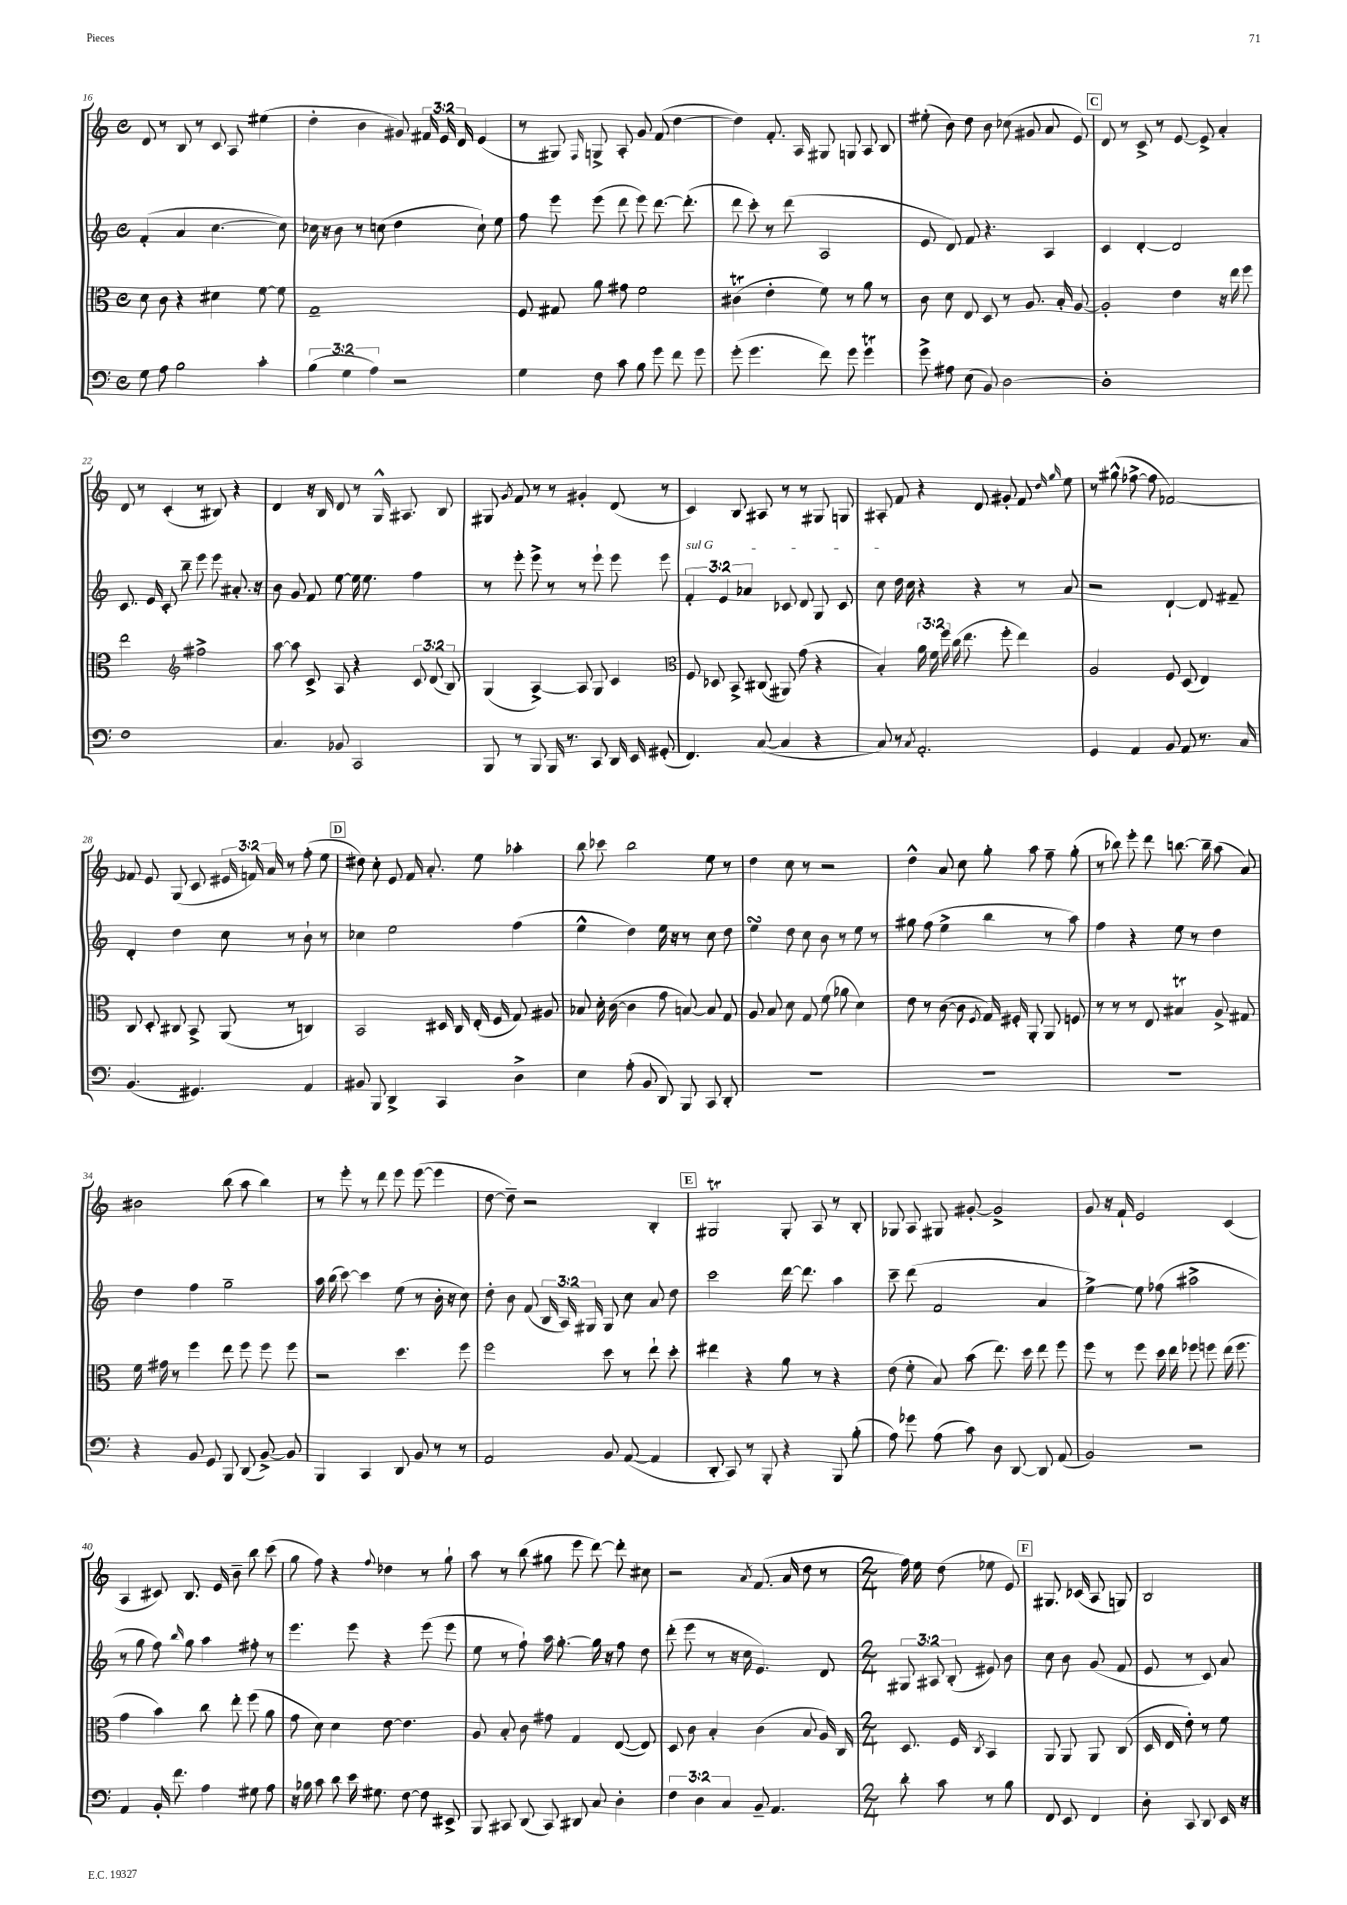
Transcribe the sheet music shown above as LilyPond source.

<<
\new StaffGroup <<
\new Staff = "s0" {
    \clef treble \key c \major \defaultTimeSignature \time 4/4 \override Staff.TupletNumber.text = #tuplet-number::calc-fraction-text
    \autoBeamOff d'8 r8 b8 r8 c'8 a8 eis''4( |
    d''4-. b'4 gis'8) \tuplet 3/2 { fis'16 e'16 d'16 } e'4( |
    r8 gis8) \grace { f16 } g8-> a8-. g'8 f'8( d''4~ |
    d''4) f'8.-. a16 gis8 g8 a8 b8 |
    eis''8-.( b'8) d''8 b'8 ces''8( gis'8 a'8 e'8) |
    \mark \markup { \box "C" } d'8 r8 c'8-> r8 e'8~ e'8-> a'4-. |
    d'8 r8 c'4-.( r8 bis8) r4 |
    d'4 r16 b16 d'8 r8 g16-^ ais8. b8 |
    gis8 \acciaccatura { g'8 } f'8 r8 r8 gis'4-. d'8( r8 |
    c'4) b8 ais8 r8 r8 gis8 g8 |
    ais8-. f'8 r4 d'8 gis'8-. f'8 \grace { d''16 g''16 } e''8 |
    r8 gis''8-^( fes''8~-> fes''8 fes'2~) |
    fes'8 e'8 g8( c'8 \tuplet 3/2 { eis'16 f'16) a'16 } r8 f''8-.( e''8 |
    \mark \markup { \box "D" } dis''8) c''8-. e'8 f'16 a'8.-. e''8 aes''4-. |
    b''8 ces'''8 b''2 e''8 r8 |
    d''4 c''8 r8 r2 |
    d''4-^ a'8 c''8 g''8-. a''8 f''8-- g''8-.( |
    r8 bes''8) e'''8-. d'''8 b''8.~ b''16-- a''8( a'8) |
    bis'2 b''8( a''8 b''4) |
    r8 e'''8-. r8 d'''8 e'''8 e'''8~( e'''4 |
    d''8~ d''8--) r2 b4-. |
    \mark \markup { \box "E" } gis2\trill gis8-. a8 r8 b8-. |
    ges8 a8 gis8 gis'8~-. gis'2-> |
    g'8 r16 f'16-! e'2 c'4( |
    a4 cis'8) b8. e'16 b'8-- b''8 c'''8( |
    g''8 f''8) r4 \appoggiatura { f''8 } des''4 r8 g''8-! |
    a''8 r8 b''8( gis''8 e'''8 d'''8~) d'''8-. cis''8 |
    r2 \acciaccatura { a'8 } f'8.( a'16 d''8 r8 |
    \numericTimeSignature \time 2/4 f''16) e''16 d''8( ees''8 e'8) |
    \mark \markup { \box "F" } gis8. ces'16( a8 g8) |
    b2 \bar "|." |
}
\new Staff = "s1" {
    \clef treble \key c \major \defaultTimeSignature \time 4/4 \override Staff.TupletNumber.text = #tuplet-number::calc-fraction-text
    \autoBeamOff f'4-.( a'4 c''4.~ c''8) |
    ces''16 r16 b'8 r8 c''8( d''4 c''8-!) e''8 |
    f''8 e'''8 e'''8( d'''8 e'''8) d'''8.~ d'''8.-.( |
    d'''8 c'''8-.) r8 d'''8( a2 |
    e'8 d'8) f'8 r4. a4 |
    \mark \markup { \box "C" } c'4 d'4~-. d'2 |
    c'8. e'16 c'8-. b''8-- e'''8 e'''8 ais'8.-. r16 |
    b'8 g'8 f'8 e''8~ e''16 e''8. f''4 |
    r8 e'''8-. e'''8-> r8 r8 e'''8-! e'''8 e'''8 |
    \tuplet 3/2 { \once \override TextSpanner.bound-details.left.text = \markup { \italic "sul G" } f'4-.\startTextSpan e'4 aes'4 } ces'8 d'8 g8 ces'8 |
    c''8 d''16 c''16\stopTextSpan r4 r4 r8 a'8 |
    r2 d'4~-! d'8 fis'8-- |
    d'4-. d''4 c''8 r8 b'8-! r8 |
    \mark \markup { \box "D" } ces''4 e''2 f''4( |
    e''4-^ d''4) e''16 r16 r8 c''8 d''8 |
    e''4\turn d''8 c''8 b'8 r8 e''8 r8 |
    gis''8 f''8( e''4-> b''4 r8 a''8) |
    f''4 r4 e''8 r8 d''4 |
    d''4 f''4 g''2-- |
    a''16 b''16( c'''8~) c'''4 e''8( r8 b'16-. r16 c''8) |
    d''8-. b'8 f'8( \tuplet 3/2 { b16 a16) gis16 } gis8 c''8 a'8 d''8 |
    \mark \markup { \box "E" } c'''2 d'''16~ d'''8. a''4 |
    c'''8-- d'''8( f'2 a'4 |
    e''4~->) e''8 fes''8( ais''2-> |
    r8 g''8 f''8) \grace { b''16 } g''8 a''4 fis''8-. r8 |
    e'''4. e'''8 r4 e'''8( e'''8 |
    e''8 r8 f''8-!) a''16 g''8.~-. g''16 r16 f''8 d''8 |
    d'''8-.( e'''8 r8 r16 c''16 e'4.) d'8 |
    \numericTimeSignature \time 2/4 \tuplet 3/2 { gis8 ais8 b8-.( } eis'8) b'8 |
    \mark \markup { \box "F" } c''8 b'8 g'8( f'8 |
    e'8 r8 c'8) a'8 \bar "|." |
}
\new Staff = "s2" {
    \clef alto \key c \major \defaultTimeSignature \time 4/4 \override Staff.TupletNumber.text = #tuplet-number::calc-fraction-text
    \autoBeamOff d'8 c'8 r4 dis'4 f'8~ f'8 |
    g1-- |
    f8 gis8 a'8 gis'8 f'2 |
    cis'4\trill( e'4-. f'8) r8 a'8 r8 |
    c'8 d'8 e8 d8 r8 a8. b16-. a8~ |
    \mark \markup { \box "C" } a2-. e'4 r16 e''16 f''8 |
    e''2 \clef treble fis''2-> |
    a''8~ a''8 c'8-> a8 r4 \tuplet 3/2 { c'8 d'8( b8) } |
    g4( a4~->) a8 g8 c'4 |
    \clef alto f8 des8 b,8-> cis8( ais,8) g'8( r4 |
    b4-.) \tuplet 3/2 { a'16 f'16 f''16 } c''16( e''8. f''8-. e''4) |
    a2 f8 d8( e4) |
    c8 d8-. cis8 b,8-> a,8( r8 c4) |
    \mark \markup { \box "D" } b,2 dis16 c16 e16-.( f16 g8) ais8 |
    bes8 d'16-. c'16~( c'4 g'8 b8~) b8 g8 |
    a8 b8 d'8 g8 f'8( aes'8 d'4) |
    e'8 r8 c'8~( c'8 \acciaccatura { f8 } g16) fis16-. a,8-. a,8 f8 |
    r8 r8 r8 e8 bis4\trill a8-> gis8 |
    f'16 gis'16 r8 f''4 e''8 f''8 f''8 f''8 |
    r2 d''4. f''8 |
    f''2 d''8 r8 e''8-! d''8-. |
    \mark \markup { \box "E" } eis''4 r4 a'8 r8 r4 |
    e'8( f'8-. b8) b'8( e''8.) d''16 e''8 f''8 |
    f''8 r8 f''8 d''16 e''16 fes''8 f''8 e''16( f''8. |
    g'4 b'4) c''8 e''8-. f''8( a'8 |
    g'8 d'8) d'4 e'8~ e'4. |
    a8 b8-. c'8 gis'8 g4 e8~( e8) |
    d8 c'8 b4-. c'4( b8 a16) c16 |
    \numericTimeSignature \time 2/4 d8. f16 \acciaccatura { c8 } b,4 |
    \mark \markup { \box "F" } a,8 a,8 a,8 c8( |
    d16 e16 e'8-.) r8 f'8 \bar "|." |
}
\new Staff = "s3" {
    \clef bass \key c \major \defaultTimeSignature \time 4/4 \override Staff.TupletNumber.text = #tuplet-number::calc-fraction-text
    \autoBeamOff g8 a8 b2 c'4-. |
    \tuplet 3/2 { b4( g4 a4) } r2 |
    g4 f8 c'8 b8 g'8 f'8 g'8 |
    g'8-.( g'4. f'8) g'8 g'4\trill |
    g'8-> ais8 e8( b,8) d2~ |
    \mark \markup { \box "C" } d1-. |
    f1 |
    c4. bes,8 c,2 |
    b,,8 r8 b,,8 b,,16 r8. c,8 d,16 e,16 gis,8-.( |
    f,4.) c8~( c4 r4 |
    c8) r8 \acciaccatura { c8 } a,2.-. |
    g,4 a,4 b,8 a,8 r8. c16 |
    b,4.( gis,4.) a,4 |
    \mark \markup { \box "D" } bis,8 b,,8 d,4-> c,4 d4-> |
    e4 a8-.( b,8 d,8) b,,8 c,8 d,8-. |
    R1 |
    R1 |
    R1 |
    r4 b,8 g,8 b,,8 d,8( b,8~->) b,8 |
    b,,4 c,4 d,8 b,8 r8 r8 |
    a,2 b,8 a,8~( a,4 |
    \mark \markup { \box "E" } d,8-. c,8) r8 b,,8-. r4 b,,8 b8-.( |
    a8) ges'8 a8( c'8) d8 d,8~ d,8 a,8( |
    b,2) r2 |
    a,4 b,16-. f'8. a4 gis8 a8 |
    r16 bes16 c'8 d'8 e'16 gis8. f8~ f8 eis,8-> |
    b,,8 cis,8 d,8( cis,8) dis,8 c8 d4-. |
    \tuplet 3/2 { f4 d4 c4 } b,8-- a,4. |
    \numericTimeSignature \time 2/4 d'8-. c'8 r8 b8 |
    \mark \markup { \box "F" } f,8 e,8 f,4 |
    d8-. c,8 d,8 e,16 r16 \bar "|." |
}
>>
>>
\layout { \context { \Score currentBarNumber = #16 } }
